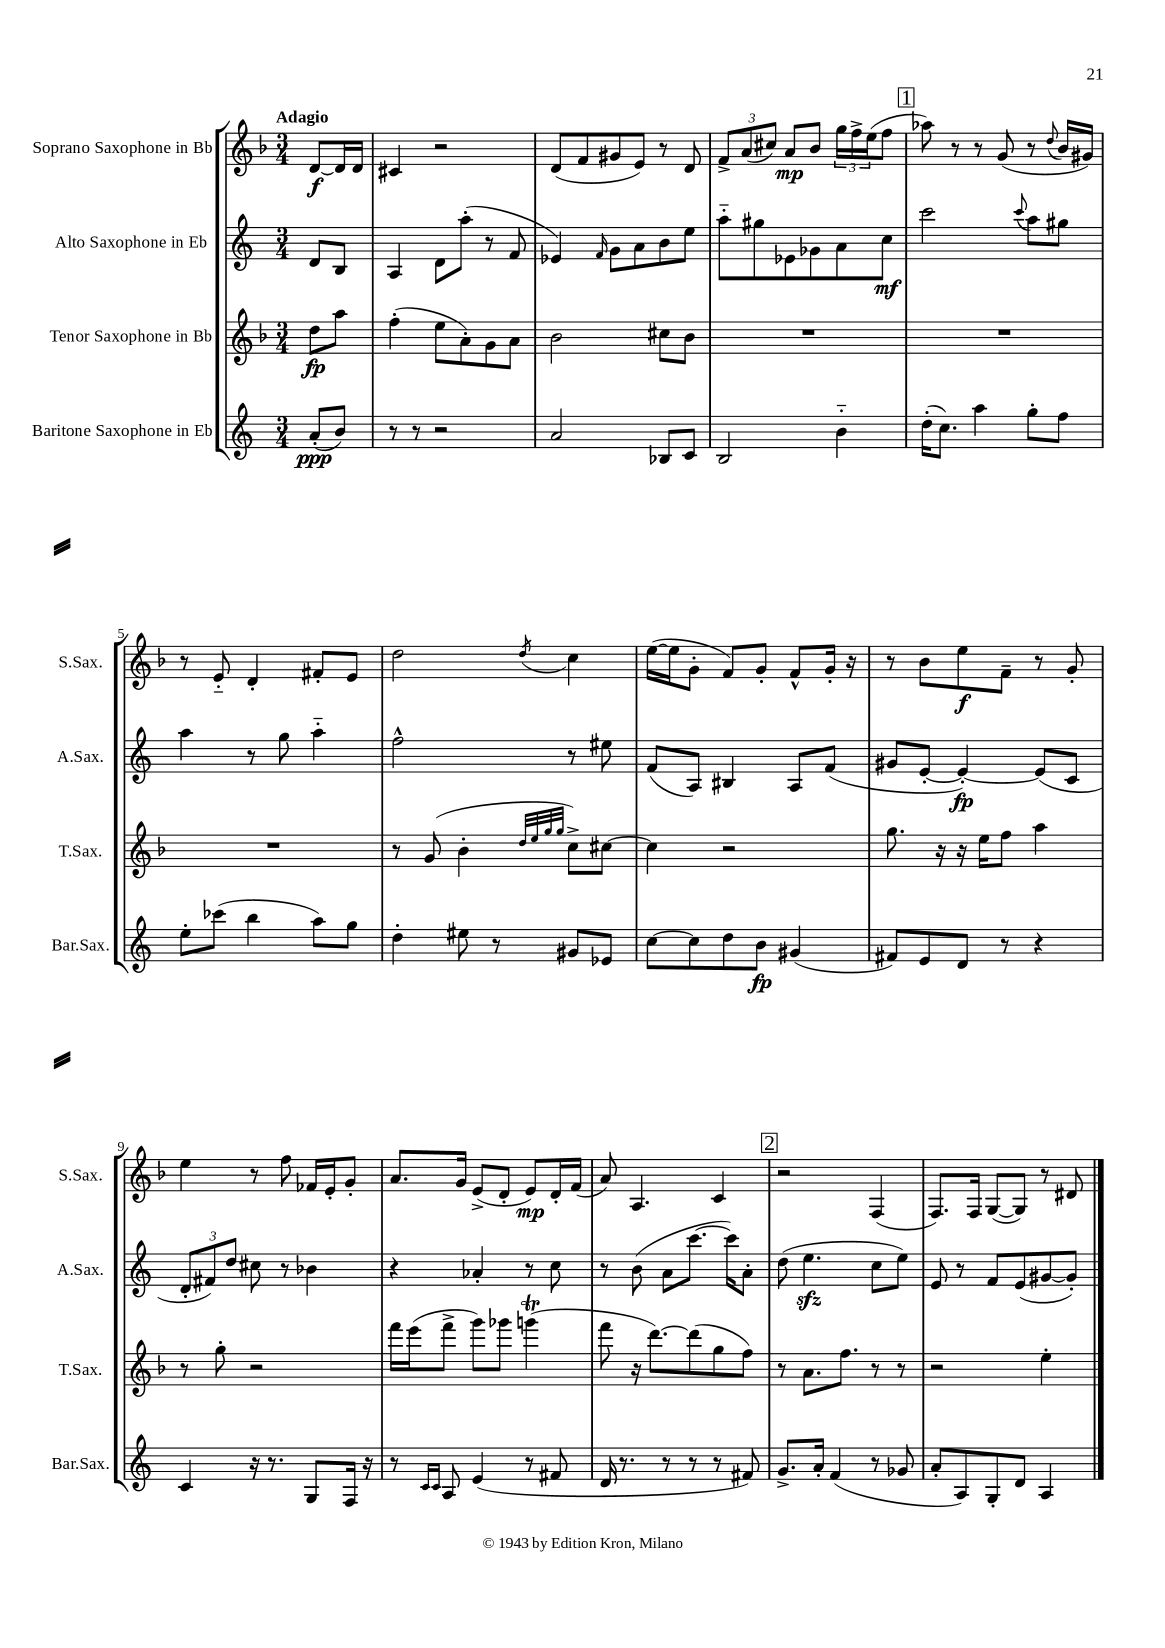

**kern	**dynam	**kern	**dynam	**kern	**dynam	**kern	**dynam
*part4	*part4	*part3	*part3	*part2	*part2	*part1	*part1
*staff4	*staff4	*staff3	*staff3	*staff2	*staff2	*staff1	*staff1
*I"Baritone Saxophone in Eb	*	*I"Tenor Saxophone in Bb	*	*I"Alto Saxophone in Eb	*	*I"Soprano Saxophone in Bb	*
*I'Bar.Sax.	*	*I'T.Sax.	*	*I'A.Sax.	*	*I'S.Sax.	*
*clefG2	*	*clefG2	*	*clefG2	*	*clefG2	*
*k[]	*	*k[b-]	*	*k[]	*	*k[b-]	*
*M3/4	*	*M3/4	*	*M3/4	*	*M3/4	*
=	=	=	=	=	=	=	=
!	!	!	!	!	!	!LO:TX:a:B:t=Adagio	!
(8a'/L	ppp	8dd\L	fp	8d/L	.	[8d/L	f
8b/J)	.	8aa\J	.	8B/J	.	16d/L]	.
.	.	.	.	.	.	16d/JJ	.
=1	=1	=1	=1	=1	=1	=1	=1
8r	.	(4ff'\	.	4A/	.	4c#X/	.
8r	.	.	.	.	.	.	.
2r	.	8ee\L	.	8d\L	.	2r	.
.	.	8a'\)	.	(8aa'\J	.	.	.
.	.	8g\	.	8r	.	.	.
.	.	8a\J	.	8f/	.	.	.
=2	=2	=2	=2	=2	=2	=2	=2
2a/	.	2b-\	.	4e-X/)	.	(8d/L	.
.	.	.	.	.	.	8f/	.
.	.	.	.	16qqf/	.	.	.
.	.	.	.	8g\L	.	8g#X/	.
.	.	.	.	8a\	.	8e/J)	.
8B-X/L	.	8cc#X\L	.	8b\	.	8r	.
8c/J	.	8b-\J	.	8ee\J	.	8d/	.
=3	=3	=3	=3	=3	=3	=3	=3
2B/	.	2.r	.	8aa\L	.	12f^/L	.
.	.	.	.	.	.	(12a/	.
.	.	.	.	8gg#X\	.	.	.
.	.	.	.	.	.	12cc#X/J)	.
.	.	.	.	8e-X\	.	8a/L	mp
.	.	.	.	8g-X\	.	8b-/J	.
4b\	.	.	.	8a\	.	24gg\LL	.
.	.	.	.	.	.	24ff^\	.
.	.	.	.	.	.	(24ee\J	.
.	.	.	.	8cc\J	mf	8ff\J	.
!!LO:REH:place=s1:t=1
=4	=4	=4	=4	=4	=4	=4	=4
(16dd'\KL	.	2.r	.	2ccc\	.	8aa-X\)	.
8.cc\J)	.	.	.	.	.	.	.
.	.	.	.	.	.	8r	.
4aa\	.	.	.	.	.	8r	.
.	.	.	.	.	.	(8g/	.
.	.	.	.	8qqccc/	.	.	.
8gg'\L	.	.	.	8aa\L	.	8r	.
.	.	.	.	.	.	8qqdd/	.
8ff\J	.	.	.	8gg#X\J	.	16b-/LL	.
.	.	.	.	.	.	16g#X/JJ)	.
!!LO:LB:g=z
=5	=5	=5	=5	=5	=5	=5	=5
8ee'\L	.	2.r	.	4aa\	.	8r	.
(8ccc-X\J	.	.	.	.	.	8e/	.
4bb\	.	.	.	8r	.	4d'/	.
.	.	.	.	8gg\	.	.	.
8aa\L)	.	.	.	4aa\	.	8f#X'/L	.
8gg\J	.	.	.	.	.	8e/J	.
=6	=6	=6	=6	=6	=6	=6	=6
4dd'\	.	8r	.	2ff^^\	.	2dd\	.
.	.	(8g/	.	.	.	.	.
8ee#X\	.	4b-'\	.	.	.	.	.
8r	.	.	.	.	.	.	.
.	.	32qqdd/LLL	.	.	.	.	.
.	.	32qqee/	.	.	.	.	.
.	.	32qqgg/	.	.	.	.	.
.	.	32qqgg/JJJ	.	.	.	8qdd/	.
8g#X/L	.	8cc^\L)	.	8r	.	4cc\	.
8e-X/J	.	[8cc#X\J	.	8ee#X\	.	.	.
=7	=7	=7	=7	=7	=7	=7	=7
[8cc\L	.	4cc#\]	.	(8f/L	.	([16ee\LL	.
.	.	.	.	.	.	16ee\J]	.
8cc\]	.	.	.	8A/J)	.	8g'\J	.
8dd\	.	2r	.	4B#X/	.	8f/L)	.
8b\J	fp	.	.	.	.	8g'/J	.
(4g#X/	.	.	.	8A/L	.	8f^^/L	.
.	.	.	.	(8f/J	.	16g'/Jk	.
.	.	.	.	.	.	16r	.
=8	=8	=8	=8	=8	=8	=8	=8
8f#X/L)	.	8.gg\	.	8g#X/L	.	8r	.
8e/	.	.	.	[8e'/J	.	8b-\L	.
.	.	16r	.	.	.	.	.
8d/J	.	16r	.	4e'/_)	fp	8ee\	f
.	.	16ee\KL	.	.	.	.	.
8r	.	8ff\J	.	.	.	8f~\J	.
4r	.	4aa\	.	(8e/L]	.	8r	.
.	.	.	.	8c/J	.	8g'/	.
!!LO:LB:g=z
=9	=9	=9	=9	=9	=9	=9	=9
4c/	.	8r	.	12d'/L	.	4ee\	.
.	.	.	.	12f#X/)	.	.	.
.	.	8gg'\	.	.	.	.	.
.	.	.	.	12dd/J	.	.	.
16r	.	2r	.	8cc#X\	.	8r	.
8.r	.	.	.	.	.	.	.
.	.	.	.	8r	.	8ff\	.
8G/L	.	.	.	4b-X\	.	16f-X/LL	.
.	.	.	.	.	.	16e'/J	.
16F/Jk	.	.	.	.	.	8g'/J	.
16r	.	.	.	.	.	.	.
=10	=10	=10	=10	=10	=10	=10	=10
8r	.	16fff\LL	.	4r	.	8.a/L	.
.	.	(16eee\J	.	.	.	.	.
16qqc/LL	.	.	.	.	.	.	.
16qqc/JJ	.	.	.	.	.	.	.
8A/	.	8fff^\J	.	.	.	.	.
.	.	.	.	.	.	16g/Jk	.
(4e/	.	8ggg\L)	.	4a-X'/	.	(8e^/L	.
.	.	8ggg-X\J	.	.	.	8d'/J	.
8r	.	(4gggnT\	.	8r	.	8e/L)	mp
8f#X/	.	.	.	8cc\	.	16d'/L	.
.	.	.	.	.	.	(16f/JJ	.
=11	=11	=11	=11	=11	=11	=11	=11
16d/	.	8fff\	.	8r	.	8a/)	.
8.r	.	.	.	.	.	.	.
.	.	16r	.	(8b\	.	4.A/	.
.	.	[8.ddd\L)	.	.	.	.	.
8r	.	.	.	8a\L	.	.	.
8r	.	(8ddd\]	.	[8.ccc\J	.	.	.
8r	.	8gg\	.	.	.	4c/	.
.	.	.	.	16ccc\KL])	.	.	.
8f#X/)	.	8ff\J)	.	8a'\J	.	.	.
!!LO:REH:place=s1:t=2
=12	=12	=12	=12	=12	=12	=12	=12
8.g^/L	.	8r	.	(8dd\	.	2r	.
.	.	8.a\L	.	4.eezz\	.	.	.
16a'/Jk	.	.	.	.	.	.	.
(4f/	.	.	.	.	.	.	.
.	.	8.ff\J	.	.	.	.	.
8r	.	8r	.	8cc\L	.	(4F/	.
8g-X/	.	8r	.	8ee\J)	.	.	.
=13	=13	=13	=13	=13	=13	=13	=13
8a'/L	.	2r	.	8e/	.	8.F/L)	.
8A/)	.	.	.	8r	.	.	.
.	.	.	.	.	.	16F/Jk	.
8G'/	.	.	.	8f/L	.	([8G/L	.
8d/J	.	.	.	(8e/	.	8G/J])	.
4A/	.	4ee'\	.	[8g#X/	.	8r	.
.	.	.	.	8g#'/J])	.	8d#X/	.
==	==	==	==	==	==	==	==
*-	*-	*-	*-	*-	*-	*-	*-
